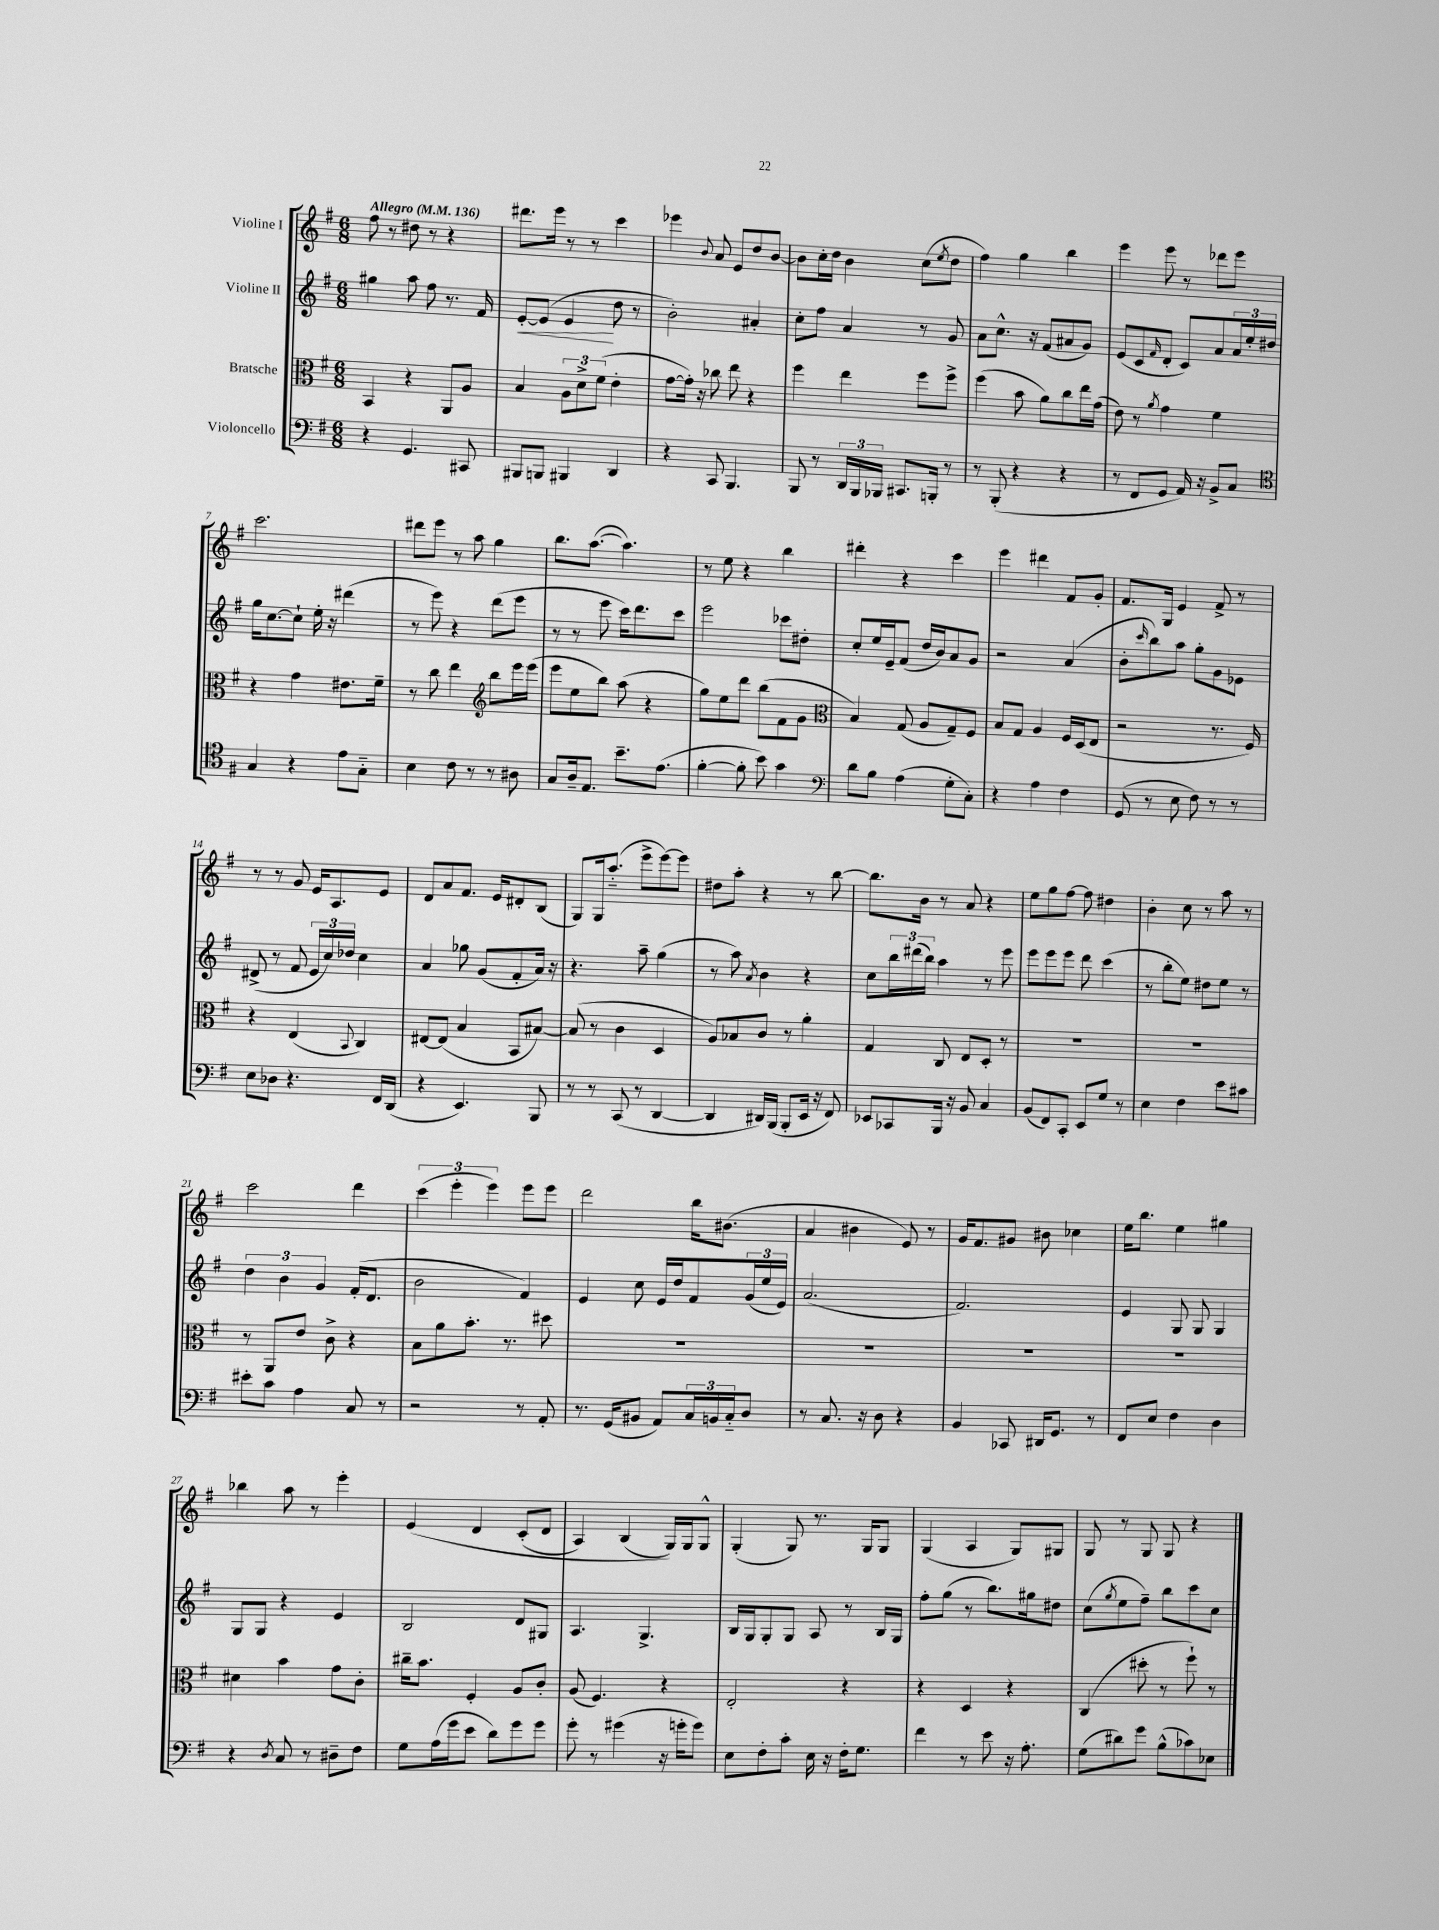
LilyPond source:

<<
\new StaffGroup <<
\new Staff = "s0" \with { instrumentName = "Violine I" } {
    \clef treble \key g \major \numericTimeSignature \time 6/8 \tempo "Allegro" 4 = 136
    fis''8 r8 dis''8 r8 r4 |
    dis'''8. e'''16 r8 r8 c'''4 |
    ees'''4 \appoggiatura { b'8 } a'8 e'8 d''8 b'8~ |
    b'8 c''16-. d''16 b'4 c''8( \acciaccatura { e''8 } d''8 |
    fis''4) g''4 b''4 |
    e'''4 e'''8 r8 des'''8 e'''8 |
    c'''2. |
    dis'''8 e'''8 r8 a''8 g''4 |
    b''8. a''8.~( a''4.) |
    r8 e''8 r4 b''4 |
    dis'''4-. r4 c'''4 |
    e'''4 dis'''4 fis'8 g'8-. |
    fis'8. g16 e'4 fis'8-> r8 |
    r8 r8 g'8 e'16 a8. e'8 |
    d'8 a'8 fis'8. e'16 dis'8-. b8( |
    g8) g16 a''8.-_( e'''8-> e'''8~) e'''8 |
    dis''8 a''8-. r4 r8 b''8~ |
    b''8. b'16 r8 a'8 r4 |
    e''8 g''8 fis''8~ fis''8 dis''4 |
    b'4-. c''8 r8 a''8 r8 |
    c'''2 d'''4 |
    \tuplet 3/2 { c'''4( e'''4-. e'''4) } e'''8 e'''8 |
    d'''2 b''16 bis'8.( |
    a'4 bis'4 e'8) r8 |
    g'16 fis'8. gis'8 bis'8 ces''4 |
    e''16 b''8. e''4 gis''4 |
    bes''4 a''8 r8 e'''4-. |
    e'4\( d'4 c'8-.( d'8 |
    a4) b4( g16)\) g16 g8-^ |
    g4-.( g8) r8. g16 g8 |
    g4( a4 g8) gis8 |
    g8 r8 g8 g8 r4 \bar "|." |
}
\new Staff = "s1" \with { instrumentName = "Violine II" } {
    \clef treble \key g \major \numericTimeSignature \time 6/8
    gis''4 a''8 fis''8 r8. fis'16 |
    e'8~-.\< e'8( e'4\! d''8 r8 |
    b'2-.) ais'4-. |
    c''8-. fis''8 a'4 r8 g'8 |
    a'8 c''8.-^ r16 fis'8( ais'8 g'8) |
    e'8( c'8 \grace { fis'16 } d'8-. c'8) a'8 \tuplet 3/2 { a'16 e''16-. dis''16 } |
    g''16 c''8.~ c''8-! e''16-. r16 dis'''4( |
    r8 e'''8) r4 d'''8( e'''8 |
    r8 r8 e'''8 c'''16) d'''8. c'''8 |
    e'''2 ces'''8 dis''8-. |
    c''8-. e''16 e'16-- fis'8( d''16 b'16) a'8 g'8 |
    r2 a'4( |
    b'8-. \grace { c'''16 } b''8) a''8 g''8-. g'8 ees'8 |
    dis'8->( r8 fis'8 \tuplet 3/2 { e'16 c''16) des''16 } c''4 |
    a'4 ges''8 g'8( fis'8-. a'16) r16 |
    r4. a''8-- g''4( |
    r8 a''8) \acciaccatura { a'8 } b'4 r4 |
    c''8 \tuplet 3/2 { b''16 dis'''16( b''16) } a''4 r8 e'''8 |
    e'''8 e'''8 e'''8 d'''8 c'''4( |
    r8 b''8-. e''8) dis''8 e''8 r8 |
    \tuplet 3/2 { d''4 b'4 g'4 } fis'16-.( d'8. |
    b'2 fis'4) |
    e'4 c''8 e'16 d''16 fis'8 \tuplet 3/2 { g'16( e''16 e'16) } |
    a'2.( |
    fis'2.) |
    e'4 g8 g8 g4 |
    g8 g8 r4 e'4 |
    b2 d'8 gis8 |
    a4. g4.-> |
    b16 g16 g8-. g8 a8 r8 b16 g16 |
    fis''8-. g''8( r8 b''8.) gis''16 dis''8 |
    c''8( \acciaccatura { g''8 } e''8 fis''8--) b''8 c'''8 c''8 \bar "|." |
}
\new Staff = "s2" \with { instrumentName = "Bratsche" } {
    \clef alto \key g \major \numericTimeSignature \time 6/8
    b,4 r4 a,8 a8 |
    b4 \tuplet 3/2 { a8 d'8-> fis'8( } e'4-. |
    g'8~ g'16-.) r16 ces''8 e''8 r4 |
    fis''4 e''4 fis''8 fis''8-> |
    fis''4( b'8 a'8) c''8 e''16 g'16( |
    e'8) r8 \acciaccatura { a'8 } g'4 fis'4 |
    r4 g'4 eis'8. fis'16-- |
    r8 c''8 e''4 \clef treble b''8 e'''16 e'''16( |
    e'''8 e''8 b''8) a''8( r4 |
    g''8) e''8 d'''8 b''8( fis'8 g'8 |
    \clef alto b4) g8( a8 g8--) fis8 |
    b8 g8 a4 fis16 d16( e8 |
    r2 r8. fis16) |
    r4 e4( \appoggiatura { b,8 } c4) |
    eis8~ eis8( b4 b,8 bis8~) |
    bis8( r8 c'4 d4 |
    a8) bes8 c'8 r8 a'4-. |
    g4 c8 e8 d8-. r8 |
    R2. |
    R2. |
    r8 a,8 e'8 c'8-> r4 |
    b8 a'8 b'8.-. r8. dis''8 |
    R2. |
    R2. |
    R2. |
    R2. |
    dis'4 b'4 g'8 c'8-. |
    cis''16-- b'8. fis4-. a8 c'8-. |
    a8( fis4.) r4 |
    e2-. r4 |
    r4 d4 r4 |
    c4( dis''8-. r8 fis''8-!) r8 \bar "|." |
}
\new Staff = "s3" \with { instrumentName = "Violoncello" } {
    \clef bass \key g \major \numericTimeSignature \time 6/8
    r4 g,4. cis,8 |
    bis,,8 b,,8 bis,,4 d,4 |
    r4 c,8 b,,4. |
    b,,8 r8 \tuplet 3/2 { d,16 b,,16 bes,,16 } cis,8. b,,16-. r8 |
    r8 b,,8-.( r4 r4 |
    r8 fis,8 g,8 a,16) r16 b,8-> c8 |
    \clef tenor g4 r4 e'8 g8-_ |
    b4 c'8 r8 r8 ais8 |
    g8 a16-- e8. b'8.-- e'8.( |
    fis'4~-. fis'8-. b'8) g'4 |
    \clef bass d'8 b8 a4( g8-. c8-.) |
    r4 a4 fis4 |
    g,8( r8 e8 fis8) r8 r8 |
    e8 des8 r4. fis,16 d,16( |
    r4 e,4.) b,,8 |
    r8 r8 c,8( r8 d,4~ |
    d,4 dis,16) b,,16( b,,8-. e,16 r16 fis,8) |
    ees,8 ces,8 b,,16 r16 b,8 c4 |
    b,8( fis,8) c,8-. e,8 g8 r8 |
    e4 fis4 e'8 cis'8 |
    eis'8-. c'8 a4 c8 r8 |
    r2 r8 a,8-. |
    r8. g,16( bis,8 a,8) \tuplet 3/2 { c16 b,16 c16-_ } d8 |
    r8 c8. r16 d8 r4 |
    b,4 ces,8 dis,16 g,8. r8 |
    fis,8 e8 fis4 d4 |
    r4 \acciaccatura { d8 } c8 r8 dis8-- fis8 |
    g8 a16( g'16 e'8 d'8) g'8 g'8 |
    g'8-. r8 gis'4( r16 g'16-. g'8) |
    e8 fis8-. c'8-. e16 r16 fis16-. g8. |
    fis'4 r8 e'8 r16 a8.-. |
    g8( dis'8) g'8 b8-^( ces'8) ees8 \bar "|." |
}
>>
>>
